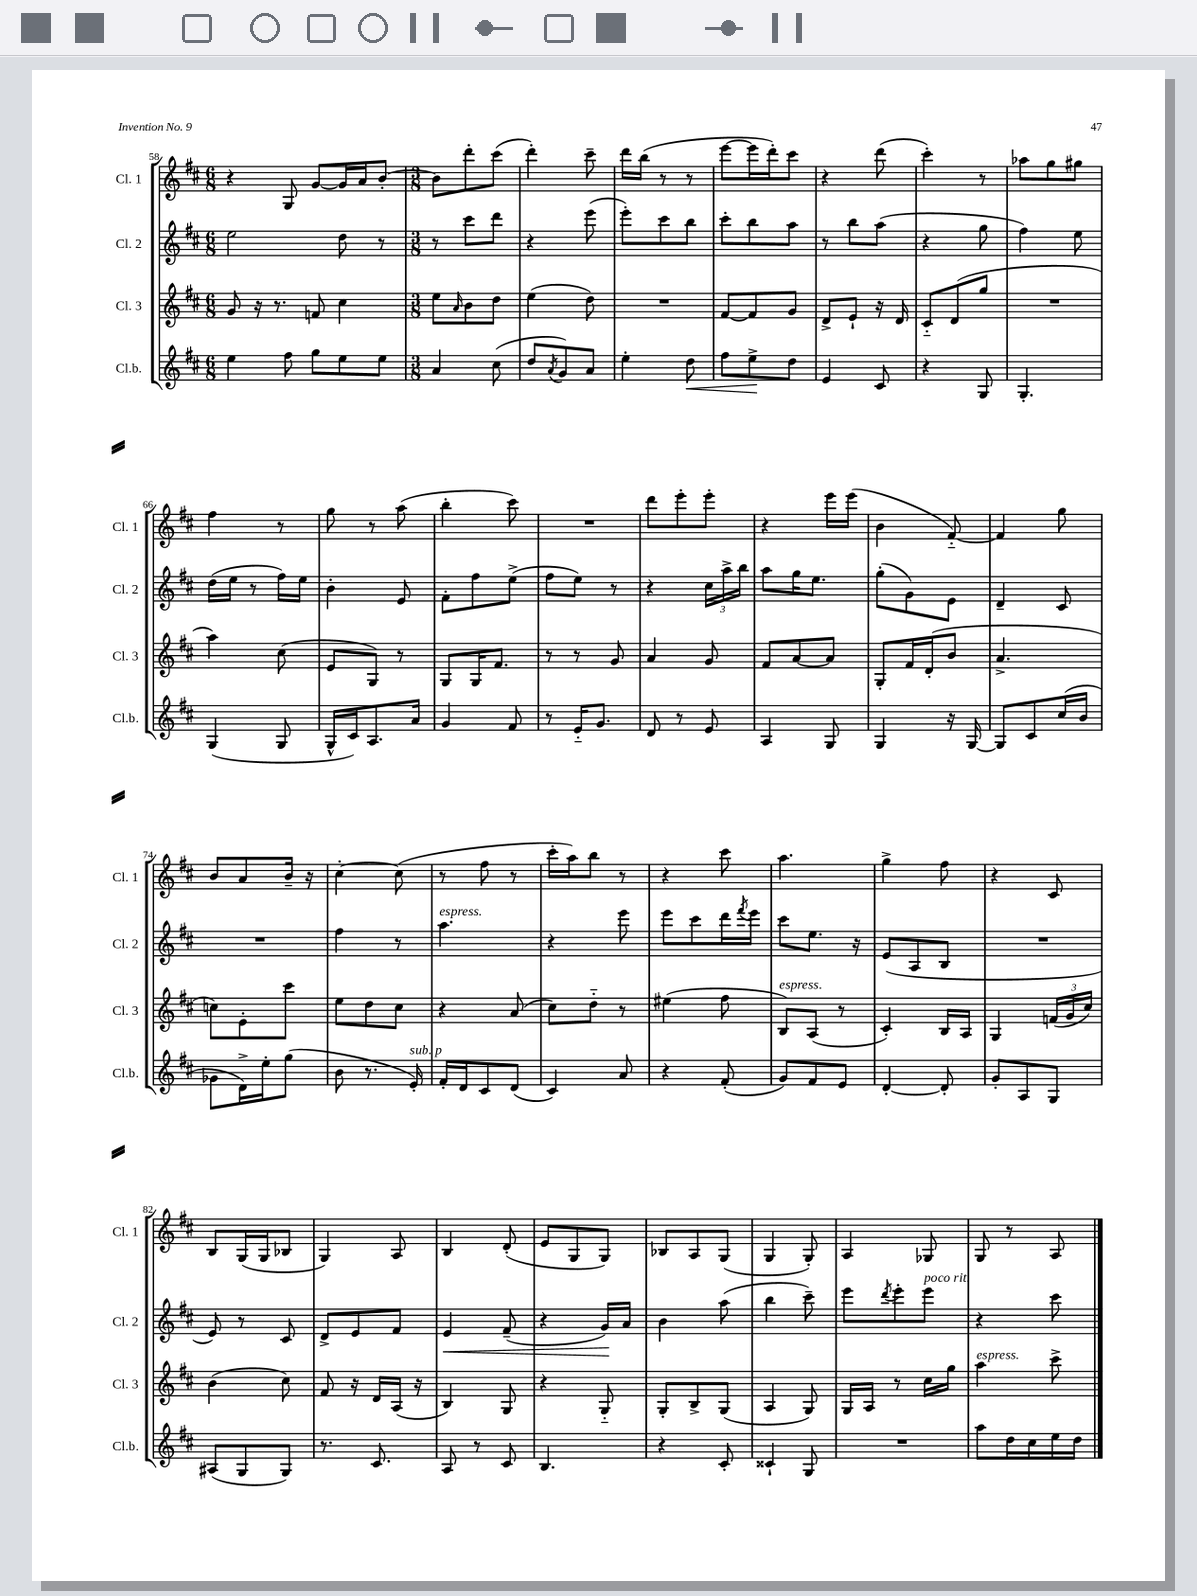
<<
\new StaffGroup <<
\new Staff = "s0" \with { instrumentName = "Cl. 1" shortInstrumentName = "Cl. 1" } {
    \clef treble \key d \major \numericTimeSignature \time 6/8
    r4 g8 g'8~ g'16 a'16 b'8~-. |
    \numericTimeSignature \time 3/8 b'8 d'''8-. cis'''8( |
    d'''4-.) cis'''8-- |
    d'''16 b''16( r8 r8 |
    e'''8~ e'''16 d'''16-.) cis'''8 |
    r4 d'''8( |
    cis'''4-.) r8 |
    aes''8 g''8 gis''8 |
    fis''4 r8 |
    g''8 r8 a''8( |
    b''4-. cis'''8) |
    R4. |
    d'''8 e'''8-. e'''8-. |
    r4 e'''16 e'''16( |
    b'4 fis'8~-_) |
    fis'4 g''8 |
    b'8 a'8 b'16-- r16 |
    cis''4~-. cis''8( |
    r8 fis''8 r8 |
    cis'''16-. a''16) b''8 r8 |
    r4 cis'''8 |
    a''4. |
    g''4-> fis''8 |
    r4 cis'8 |
    b8 g16( g16 bes8 |
    g4) a8 |
    b4 d'8-.( |
    e'8 g8 g8) |
    bes8 a8 g8( |
    g4 g8-.) |
    a4 ges8 |
    g8 r8 a8 \bar "|." |
}
\new Staff = "s1" \with { instrumentName = "Cl. 2" shortInstrumentName = "Cl. 2" } {
    \clef treble \key d \major \numericTimeSignature \time 6/8
    e''2 d''8 r8 |
    \numericTimeSignature \time 3/8 r8 cis'''8 d'''8 |
    r4 e'''8( |
    e'''8-.) cis'''8 b''8 |
    cis'''8-. b''8 a''8 |
    r8 b''8 a''8( |
    r4 g''8 |
    fis''4) e''8 |
    d''16( e''16 r8 fis''16) e''16 |
    b'4-. e'8 |
    fis'8-. fis''8 e''8->( |
    fis''8 e''8) r8 |
    r4 \tuplet 3/2 { cis''16 a''16-> b''16 } |
    a''8 g''16 e''8. |
    g''8-.( g'8) e'8 |
    d'4-- cis'8 |
    R4. |
    fis''4 r8 |
    a''4.^\markup { \italic "espress." } |
    r4 e'''8 |
    e'''8 cis'''8 d'''16 \acciaccatura { fis'''8 } e'''16 |
    cis'''8 e''8. r16 |
    e'8( a8 b8 |
    R4. |
    e'8) r8 cis'8 |
    d'8-> e'8 fis'8 |
    e'4\< fis'8--( |
    r4 g'16\!) a'16 |
    b'4 a''8( |
    b''4 cis'''8--) |
    e'''8 \acciaccatura { d'''8 } e'''8-. e'''8^\markup { \italic "poco rit." } |
    r4 cis'''8 \bar "|." |
}
\new Staff = "s2" \with { instrumentName = "Cl. 3" shortInstrumentName = "Cl. 3" } {
    \clef treble \key d \major \numericTimeSignature \time 6/8
    g'8 r16 r8. f'8 cis''4 |
    \numericTimeSignature \time 3/8 e''8 \grace { a'16 } b'8 d''8 |
    e''4( d''8) |
    R4. |
    fis'8~ fis'8 g'8 |
    d'8-> e'8-! r16 d'16 |
    cis'8-_ d'8( g''8 |
    R4. |
    a''4) cis''8( |
    e'8 g8) r8 |
    g8 g16 fis'8. |
    r8 r8 g'8 |
    a'4 g'8 |
    fis'8 a'8~ a'8 |
    g8-. fis'16 d'16-.( b'8 |
    a'4.-> |
    c''8) e'8-. cis'''8 |
    e''8 d''8 cis''8 |
    r4 a'8( |
    cis''8) d''8-_ r8 |
    eis''4( fis''8 |
    b8^\markup { \italic "espress." }) a8( r8 |
    cis'4-.) b16 a16 |
    g4 \tuplet 3/2 { f'16( g'16 cis''16) } |
    b'4( cis''8) |
    fis'8 r16 d'16 a16( r16 |
    b4) g8 |
    r4 g8-_ |
    g8-. b8-> g8( |
    a4 g8) |
    g16 a16 r8 cis''16 g''16 |
    a''4^\markup { \italic "espress." } cis'''8-> \bar "|." |
}
\new Staff = "s3" \with { instrumentName = "Cl.b." shortInstrumentName = "Cl.b." } {
    \clef treble \key d \major \numericTimeSignature \time 6/8
    e''4 fis''8 g''8 e''8 e''8 |
    \numericTimeSignature \time 3/8 a'4 cis''8( |
    d''8 \acciaccatura { a'8 } g'8) a'8 |
    e''4-. d''8\< |
    fis''8 e''8->\! d''8 |
    e'4 cis'8 |
    r4 g8 |
    g4.-. |
    g4( g8 |
    g16-^ cis'16) a8. a'16 |
    g'4 fis'8 |
    r8 e'16-_ g'8. |
    d'8 r8 e'8 |
    a4 g8 |
    g4 r16 g16~ |
    g8 cis'8 cis''16( b'16 |
    ges'8 d'16->) e''16-. g''8( |
    b'8 r8. e'16-.^\markup { \italic "sub. p" }) |
    fis'16-. d'16 cis'8 d'8( |
    cis'4) a'8 |
    r4 fis'8-.( |
    g'8) fis'8 e'8 |
    d'4~-. d'8-. |
    g'8-. a8 g8 |
    ais8( g8 g8) |
    r8. cis'8. |
    a8 r8 cis'8 |
    b4. |
    r4 cis'8-. |
    cisis'4-! g8 |
    R4. |
    a''8 d''16 cis''16 e''16 d''16 \bar "|." |
}
>>
>>
\layout { \context { \Score currentBarNumber = #58 } }
